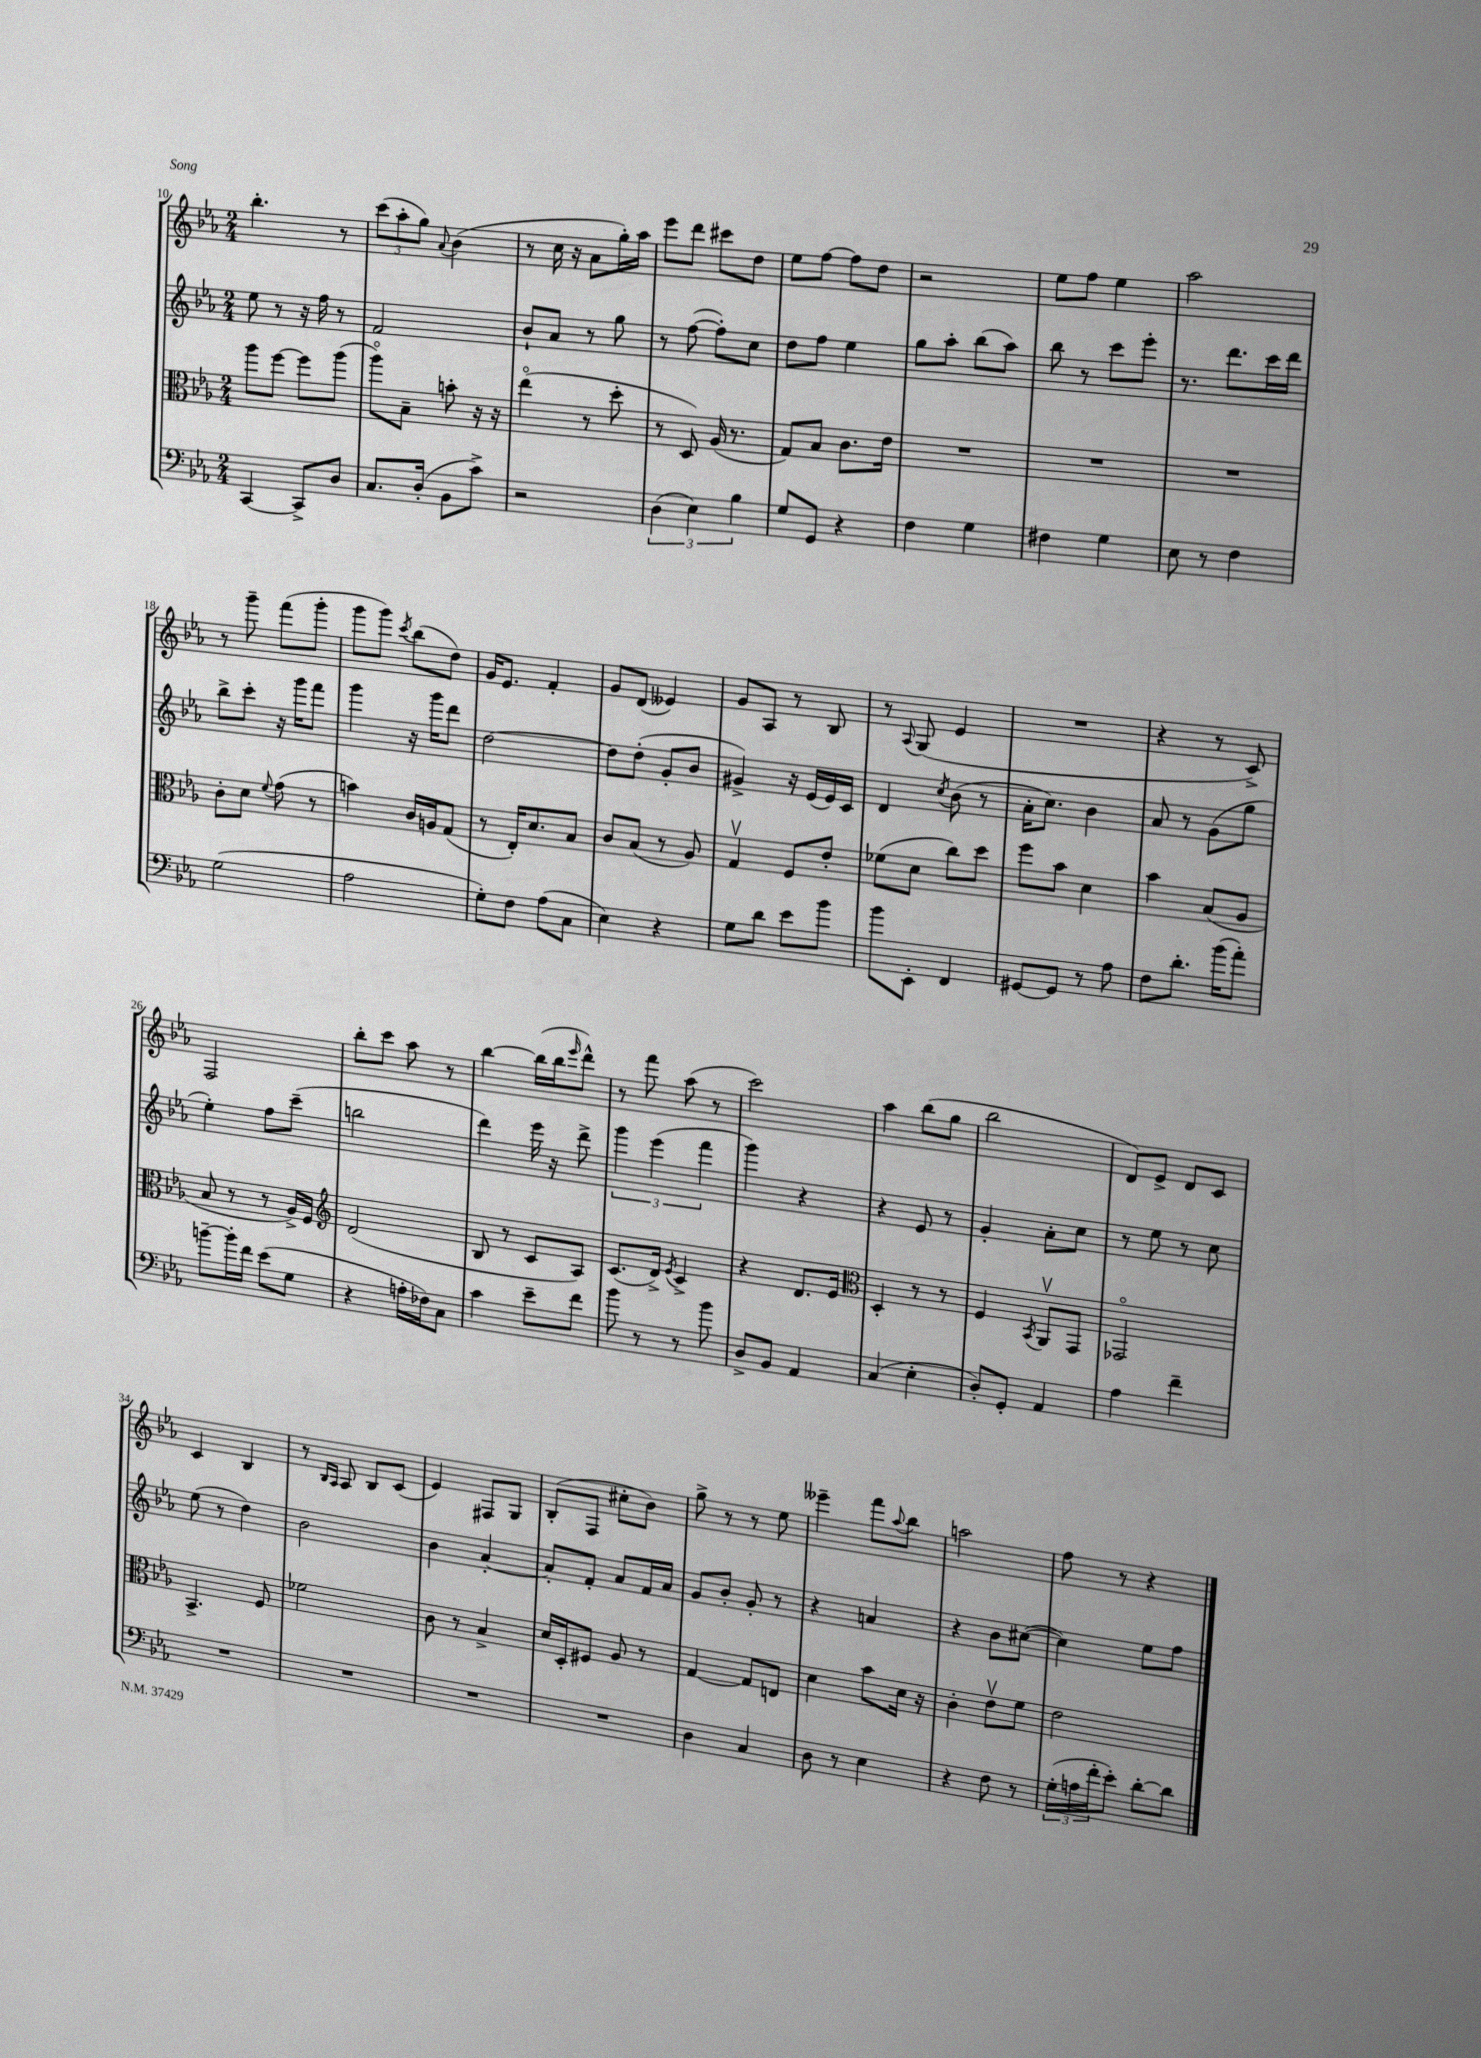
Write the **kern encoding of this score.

**kern	**kern	**kern	**kern
*staff4	*staff3	*staff2	*staff1
*clefF4	*clefC3	*clefG2	*clefG2
*k[b-e-a-]	*k[b-e-a-]	*k[b-e-a-]	*k[b-e-a-]
*M2/4	*M2/4	*M2/4	*M2/4
[4CC/	8aa-\L	8ee-\	4.bb-'\
.	[8ff\J	8r	.
8CC^/]L	8ff\]L	16r	.
.	.	16ff\	.
8D/J	(8aa-\J	8r	8r
=	=	=	=
8.C/L	8aa-o\L)	2f/	(12ccc\L
.	.	.	12aa-'\
.	8B-~\J	.	.
.	.	.	12gg\J)
(16D'/Jk	.	.	.
.	.	.	8qqa-/
8BB-\L	8b'\	.	(4b-\
8c^\J)	16r	.	.
.	16r	.	.
=	=	=	=
2r	(4ee-o\	8b-`/L	8r
.	.	8a-/J	16cc\
.	.	.	16r
.	8r	8r	8a-\L
.	8dd'\	8gg\	16gg'\L)
.	.	.	16aa-\JJ
=	=	=	=
(6D\	8r	8r	8eee-\L
.	8D/)	([8ff\	8ddd\J
6E-\)	.	.	.
.	(16A-/	8ff'\]L)	8ccc#\L
.	8.r	.	.
6B-\	.	.	.
.	.	8cc\J	8dd\J
=	=	=	=
8G/L	8G/L)	8dd\L	8ee-\L
8GG/J	8B-/J	8ff\J	[8ff\J
4r	8.c\L	4ee-\	8ff\]L
.	.	.	8dd\J
.	16e-\Jk	.	.
=	=	=	=
4F\	2r	8gg\L	2r
.	.	8aa-'\J	.
4G\	.	(8bb-\L	.
.	.	8aa-\J)	.
=	=	=	=
4F#\	2r	8bb-\	8ee-\L
.	.	8r	8ff\J
4G\	.	8ccc\L	4ee-\
.	.	8eee-'\J	.
=	=	=	=
8E-\	2r	8.r	2aa-\
8r	.	.	.
.	.	8.ddd\L	.
4F\	.	.	.
.	.	16ccc\L	.
.	.	16ddd\JJ	.
=	=	=	=
(2G\	8c'\L	8bb-^\L	8r
.	8d\J	8ccc'\J	8ggg~\
.	8qqf/	.	.
.	(8g\	16r	(8fff\L
.	.	16ggg\LK	.
.	8r	8fff\J	8ggg'\J
=	=	=	=
2A-\	4b\)	4ggg\	8ggg\L
.	.	.	8ggg\J)
.	.	.	8qccc/
.	16c/LL	16r	(8bb-\L
.	16A/J	16ggg\LK	.
.	(8G/J	8ddd\J	8dd\J)
=	=	=	=
8G'\L)	8r	[2dd\	16g/LK
.	.	.	8.e-/J
8F\J	16E-'/LK)	.	.
.	8.d/	.	.
(8A-\L	.	.	4f'/
8C\J	8B-/J	.	.
=	=	=	=
4E-\)	8c/L	8dd\]L	8g/L
.	(8B-/J	(8dd'\J	(8d/J
4r	8r	8g'/L	4e--/)
.	8A-/)	8b-/J	.
=	=	=	=
8G\L	4Gv/	4g#^/)	8g/L
8d\J	.	.	8A-/J
8e-\L	8F/L	16r	8r
.	.	(16e-/LL	.
8b-\J	8e-'/J	16e-/)	8B-/
.	.	16c/JJ	.
=	=	=	=
8b-\L	(8f-\L	4d/	8r
.	.	.	8qqA-/
8EE-'\J	8d\J	.	(8G/
.	.	8qcc/	.
4FF/	8cc\L)	(8b-\	4e-/
.	8dd\J	8r	.
=	=	=	=
[8GG#/L	8ff\L	16a-'\LK	2r
.	.	8.cc\J)	.
8GG#/]J	8b-\J	.	.
8r	4d\	4b-\	.
8A-\	.	.	.
=	=	=	=
8F\L	4b-\	8a-/	4r
8.d'\J	.	8r	.
.	(8B-/L	(8g\L	8r
(16b-\LK	.	.	.
8a-'\J)	8A-/J	8gg\J	8c^/)
=	=	=	=
[8b~\L	8B-/	4ee-'\)	2F/
16b'\]L	8r	.	.
16f\JJ	.	.	.
(8e-\L	8r	8ff\L	.
8G\J	16A-^/LL)	(8ccc~\J	.
.	16F/JJ	.	.
=	=	=	=
*	*clefG2	*	*
4r	(2d/	2bb\	8bb-'\L
.	.	.	8ccc\J
16A'\LL	.	.	8aa-\
16F-\J)	.	.	.
8C\J	.	.	8r
=	=	=	=
4c\	8B-/	4ddd\)	[4bb-\
.	8r	.	.
8e-~\L	8c/L	16eee-\	(16bb-\]LL
.	.	16r	16bb-\J
.	.	.	16qqeee-/
8f\J	8A-/J)	8ddd^\	8ddd^^\J)
=	=	=	=
8b-\	(8.c/L	6ggg\	8r
8r	.	.	8fff\
.	.	(6eee-\	.
.	16d^/Jk)	.	.
.	8qe-/	.	.
8r	4c^/	.	(8aa-\
.	.	6fff\	.
8b-\	.	.	8r
=	=	=	=
8D^/L	4r	4ggg\)	2ccc\)
8BB-/J	.	.	.
4AA-/	8.d/L	4r	.
.	16e-/Jk	.	.
=	=	=	=
*	*clefC3	*	*
(4C/	4D'/	4r	4aa-\
4E-'\	8r	8e-/	(8bb-\L
.	8r	8r	8gg\J
=	=	=	=
8D'/L)	4F/	4g'/	2bb-\
8GG'/J	.	.	.
.	8qBB-/	.	.
4AA-/	8AA-v/L	8a-'\L	.
.	8GG/J	8cc\J	.
=	=	=	=
4A-\	2GG-o/	8r	8d/L)
.	.	8ee-\	8e-^/J
4f~\	.	8r	8d/L
.	.	8cc\	8c/J
=	=	=	=
2r	4.BB-^/	(8ee-\	4c/
.	.	8r	.
.	.	4dd\)	4B-/
.	8F/	.	.
=	=	=	=
2r	2f-\	2b-\	8r
.	.	.	16qqB-/LL
.	.	.	16qqA-/JJ
.	.	.	8A-/
.	.	.	8B-/L
.	.	.	(8c/J
=	=	=	=
2r	8c\	4b-\	4e-/)
.	8r	.	.
.	4B-^/	[4a-'/	8F#/L
.	.	.	8G/J
=	=	=	=
2r	16d/LL	8a-'/]L	(8B-'/L
.	16D'/J	.	.
.	8F#/J	8f'/J	8F/J
.	8A-/	8a-/L	8cc#'\L
.	8r	16f/L	8b-\J)
.	.	16a-/JJ	.
=	=	=	=
4D\	[4G/	8g/L	8gg^\
.	.	8b-'/J	8r
4C/	8G/]L	8g'/	8r
.	8E/J	8r	8ee-\
=	=	=	=
8D\	4d\	4r	4eee--~\
8r	.	.	.
4E-\	8b-\L	4a/	8fff\L
.	.	.	8qqaa-/
.	16d\Jk	.	8bb-\J
.	16r	.	.
=	=	=	=
4r	4c'\	4r	2aa\
8F\	8e-v\L	8b-\L	.
8r	8f\J	([8cc#\J	.
=	=	=	=
(24G'\LL	2e-\	4cc#\])	8ff\
24A\	.	.	.
24f'\J	.	.	.
8e-'\J)	.	.	8r
[8d'\L	.	8ee-\L	4r
8d\]J	.	8ff\J	.
==	==	==	==
*-	*-	*-	*-
